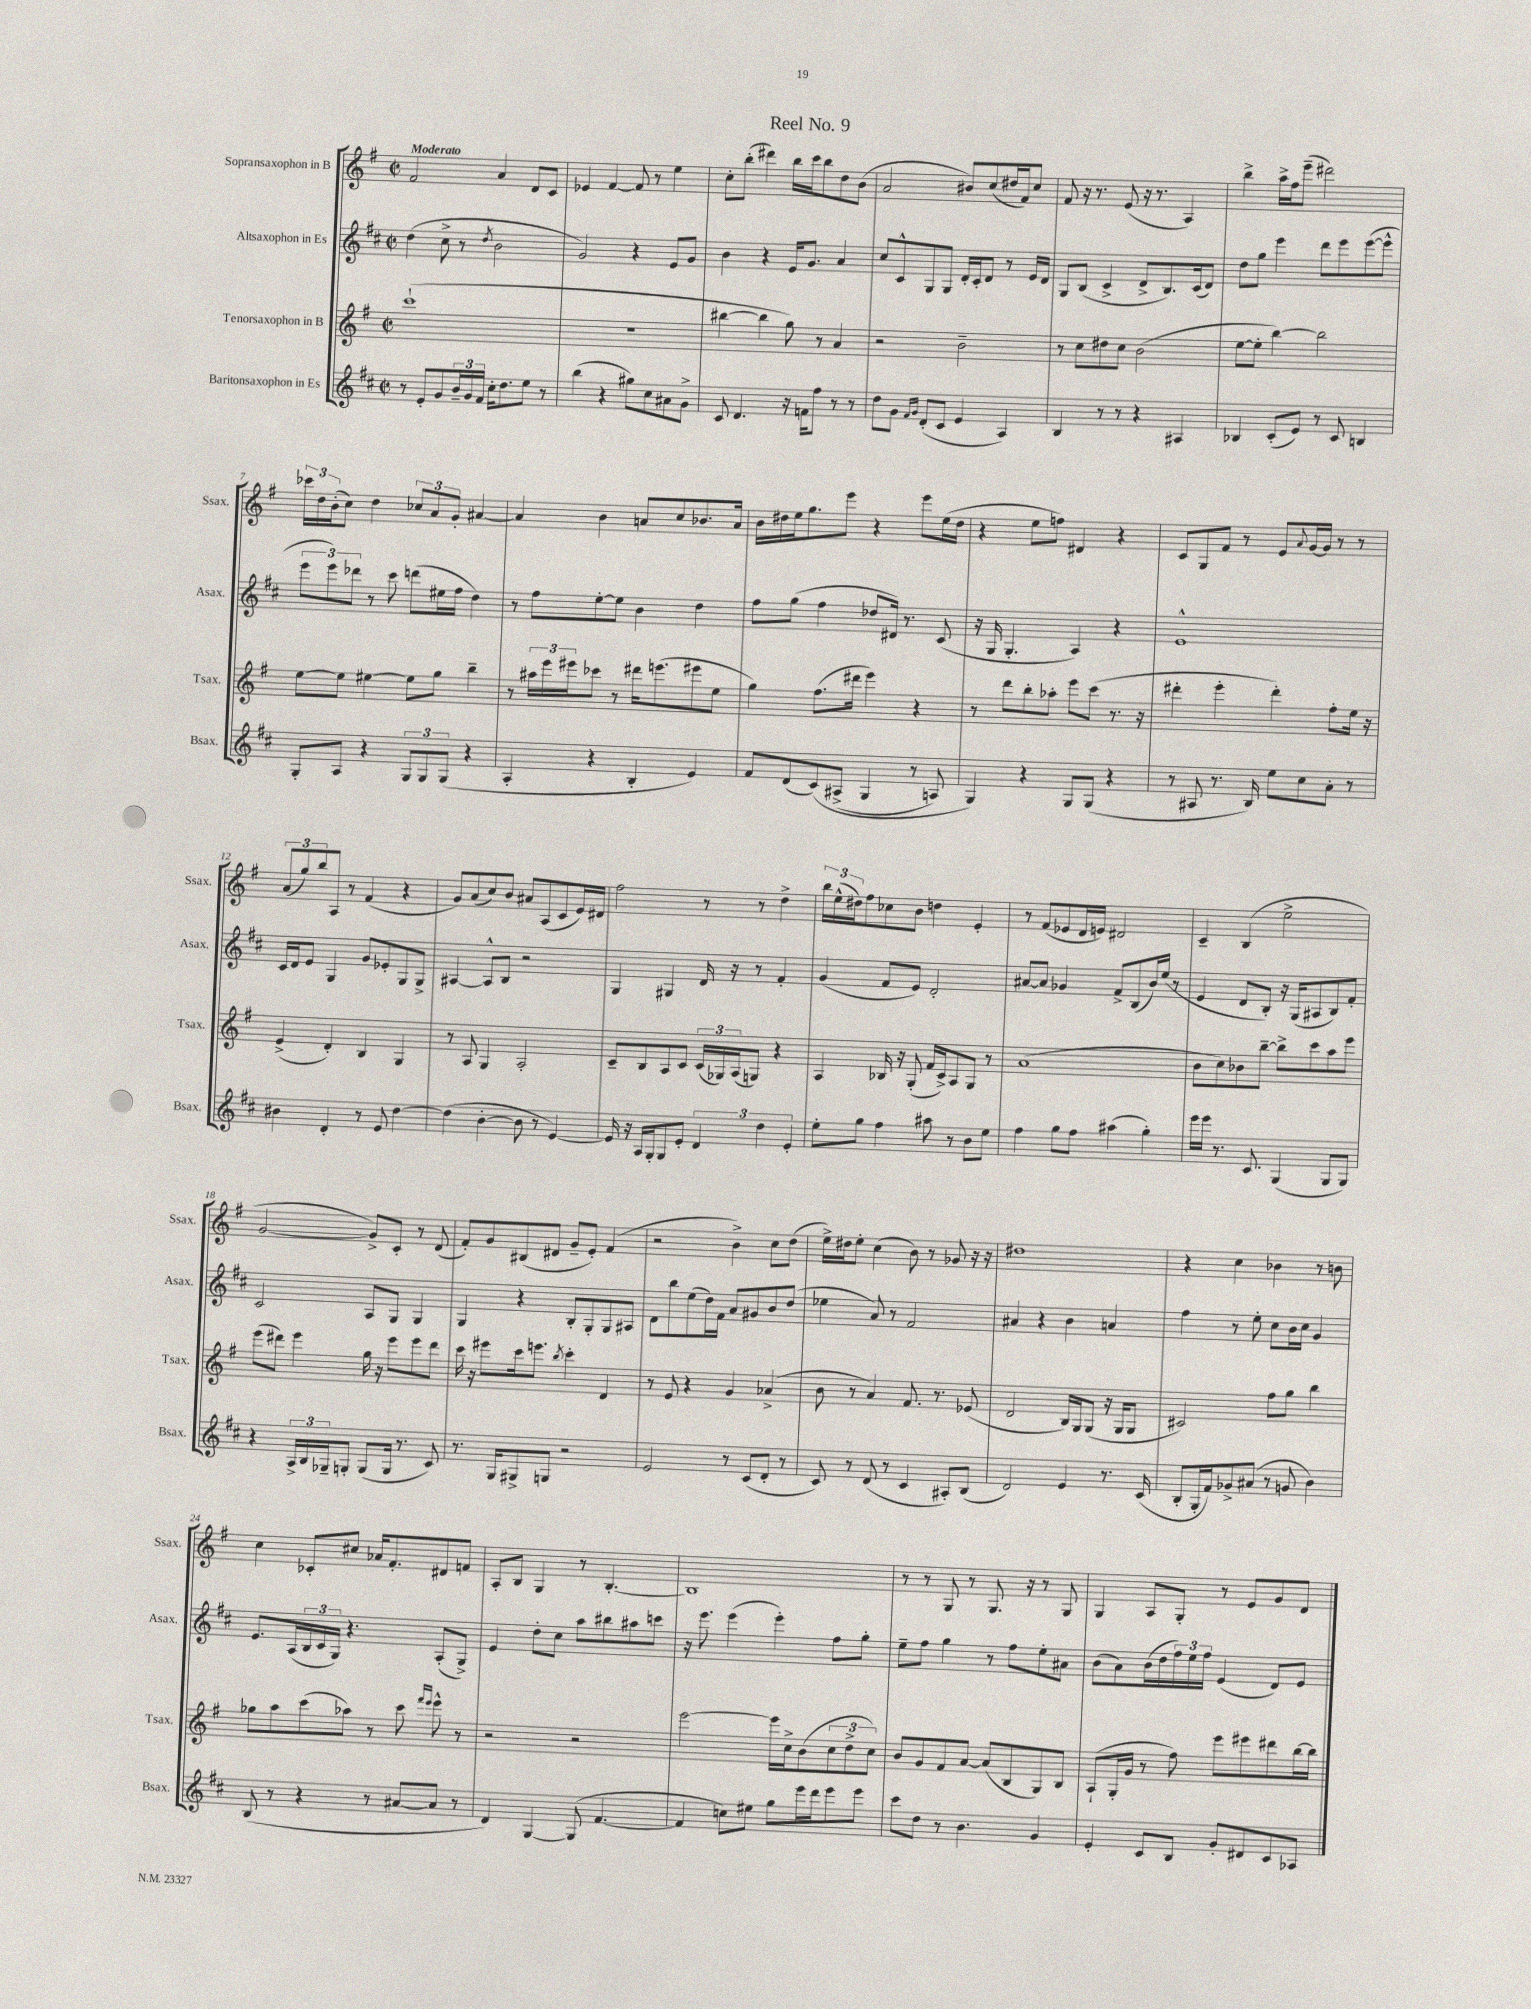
\header { title = "Reel No. 9" }
<<
\new StaffGroup <<
\new Staff = "s0" \with { instrumentName = "Sopransaxophon in B" shortInstrumentName = "Ssax." } {
    \clef treble \key g \major \defaultTimeSignature \time 2/2 \tempo "Moderato"
    fis'2 a'4 d'8 c'8 |
    ees'4 fis'4~ fis'8 r8 e''4 |
    c''8-. b''8-.( dis'''4) b''16 c'''16 b''8 d''8 b'8( |
    a'2 bis'8) c''8( dis''16 fis'16) c''8 |
    fis'8 r16 r8. e'8( r16 r8. a4) |
    b''4-> a''16-> fis''16 e'''8--( dis'''2) |
    \tuplet 3/2 { ces'''16 d''16 b'16-.( } c''8) d''4 \tuplet 3/2 { ces''8 a'8 g'8-. } ais'4~ |
    ais'4 b'4 a'8 c''8 bes'8. a'16 |
    b'16 dis''16 e''16 g''8. e'''8 r4 e'''8 e''16( dis''16 |
    r4 e''8 f''8) dis'4 r4 |
    c'8 g8 fis'8 r8 e'8 \appoggiatura { a'8 } g'16~ g'16 r8 r8 |
    \tuplet 3/2 { a'8( g''8) b''8 } a8 r8 fis'4( r4 |
    g'8) a'8( c''8) b'8 ais'8 a8( c'8 e'16) dis'16 |
    fis''2 r8 r8 d''4-> |
    \tuplet 3/2 { b''16 e''16-^( dis''16) } fis''8 ces''8 b'8 d''4 e'4-. |
    r8 fis'8( ees'8 d'16 e'16) dis'2 |
    c'4-- b4( e''2-> |
    g'2~ g'8->) c'8-. r8 d'8( |
    fis'8-.) g'8 bis8( dis'8 g'8-- e'8-.) fis'4( |
    r2 b'4->) c''8 d''8( |
    e''16->) dis''16 e''8-. c''4( b'8) r8 ges'8 r16 r16 |
    dis''1 |
    r4 c''4 bes'4 r8 b'8 |
    c''4 ces'8-. cis''8 aes'16 fis'8.-. dis'8 f'8 |
    a8-. b8 g4 r8 b4.~-. |
    b1 |
    r8 r8 g8 r8 g8. r16 r8 g8 |
    g4 a8 g8-. r8 e'8 g'8 d'8 \bar "|." |
}
\new Staff = "s1" \with { instrumentName = "Altsaxophon in Es" shortInstrumentName = "Asax." } {
    \clef treble \key d \major \defaultTimeSignature \time 2/2
    d''4( cis''8-> r8 \acciaccatura { d''8 } b'2 |
    g'2) r4 e'8 g'8 |
    b'4 r4 e'16 g'8. a'4 |
    cis''8 cis'8-^ g8 g8 d'16-. cis'16-. d'8 r8 e'16 d'16 |
    g8 b8( cis'4-> d'8-> b8.) cis'16( d'8) |
    d''8 g''8 e'''4 d'''8 e'''8 e'''8~( e'''8-^ |
    \tuplet 3/2 { e'''8 e'''8) des'''8 } r8 cis'''8 d'''8( eis''16 fis''16 d''4) |
    r8 fis''8 e''8~-. e''8 b'4 d''4 |
    fis''8 g''8( fis''4 des''8 dis'16) r8. cis'8( |
    r16 g16 g4.-. a4) r4 |
    e'1-^ |
    cis'16 d'16 e'8 g4 g'8 ees'8-. g8 g8-> |
    ais4~ ais8-^ b8 r2 |
    g4 gis4 d'16 r16 r8 fis'4-. |
    g'4( fis'8 e'8) d'2-. |
    ais'8~ ais'8 ges'4 fis'8-> b8( b'16) e''16( r8 |
    e'4 d'8 b8-.) r16 g16( ais8 b8) fis'8-. |
    cis'2 a8 g8 g4 |
    g4 r4 b8-. g8-. g8 ais8 |
    d'8 b''8 e''8( d''16) fis'16 a'8 gis'8 b'8 d''8( |
    ees''4 a'8) r8 fis'2 |
    ais'4 r4 b'4 a'4 |
    fis''4 r8 e''8-. cis''8 b'16 cis''16 g'4 |
    e'8. a16( \tuplet 3/2 { b16 cis'16 g16) } r4. a8-.( g8->) |
    e'4 d''8-. cis''8 a''8 bis''8 ais''8 c'''8 |
    r16 e'''8. e'''4( e'''4-.) fis''8 g''8-. |
    e''8-- fis''8 g''4 r8 fis''8 e''8-. ais'8 |
    b'8( a'8) b'16( d''16 \tuplet 3/2 { fis''16) e''16 fis''16 } e'4( d'8) e'8 \bar "|." |
}
\new Staff = "s2" \with { instrumentName = "Tenorsaxophon in B" shortInstrumentName = "Tsax." } {
    \clef treble \key g \major \defaultTimeSignature \time 2/2
    c'''1-!( |
    R1 |
    bis''4~ bis''4 g''8) r8 a'4 |
    r2 b'2-- |
    r8 c''8 dis''8 c''8 b'2( |
    e''8~ e''8-. b''4~) b''2 |
    e''8~ e''8 eis''4~ eis''8 g''8 b''4-- |
    r8 \tuplet 3/2 { ais''16 e'''16 eis'''16 } ces'''8 r8 dis'''16 e'''8.( eis'''8 e''8 |
    g''4) fis''8.( dis'''16 e'''4) r4 |
    r8 d'''8 b''8-. aes''8-. e'''8 c'''8( r8. r16 |
    dis'''4-. e'''4-. dis'''4-.) fis''8-. e''16 r16 |
    e'4->( d'4-.) b4 g4 |
    r8 a8 g4 a2-. |
    c'8-- b8 a8 c'8 \tuplet 3/2 { c'16( ges16) a16( } g8) r4 |
    a4 bes16 r16 g8-.( fis'16 c'16->) a8 g8 r8 |
    a'1( |
    b'8 c''8) bes'8 b''8~-- b''8-> c'''8 a''8 e'''8 |
    e'''8( dis'''8) e'''4 g''16 r16 e'''8 e'''8 dis'''8 |
    c'''16 r16 eis'''8 c'''16 e'''8. \acciaccatura { b''8 } c'''4-. d'4 |
    r8 e'8 r4 g'4 aes'4->( |
    b'8 r8 a'4) fis'8. r8. ees'8( |
    d'2 b16) g16 g8( r16 g16 g8 |
    cis'2) fis''8 g''8 b''4 |
    ges''8 a''8 c'''8( aes''8) r8 c'''8 \grace { fis'''16 e'''16 } e'''8-^ r8 |
    r2 r2 |
    e'''2~ e'''16 c''16-> b'8( \tuplet 3/2 { c''8 d''8-> c''8) } |
    b'8 g'8 fis'8 a'8~ a'8( b8 g8) b8 |
    a8-!( g16-. g'16 r8 fis''8) e'''8 eis'''8 dis'''8 b''16~ b''16 \bar "|." |
}
\new Staff = "s3" \with { instrumentName = "Baritonsaxophon in Es" shortInstrumentName = "Bsax." } {
    \clef treble \key d \major \defaultTimeSignature \time 2/2
    r8 e'8-. g'8 \tuplet 3/2 { b'16-- g'16 fis'16 } cis''16-. d''8. e''8 r8 |
    b''4( r4 gis''8) cis''8 ais'8 g'8-> |
    cis'8 d'4. r16 f'16 fis''8 r8 r8 |
    d''8 g'8 \grace { fis'16 g'16 } d'8-.( cis'8 e'4 a4) |
    b4 r8 r8 r4 ais4 |
    bes4 cis'8-.( e'8) r8 cis'8 b4 |
    g8-. a8 r4 \tuplet 3/2 { g8 g8 g8( } r4 |
    a4-. r4 b4-. e'4) |
    fis'8 d'8( cis'8)\( ais8->( g4 r8 a8) |
    g4\) r4 g8 g8( r4 |
    r8 ais8 r8. b16) e''8 cis''8 a'8-. r8 |
    bis'4 d'4-. r8 e'8 d''4~ |
    d''4( b'4~-. b'8 r8 e'4~) |
    e'16 r16 a16 g16-. g8 e'8-. \tuplet 3/2 { d'4 d''4 e'4-. } |
    e''8-. g''8 fis''4 ais''8 r8 b'8 e''8 |
    fis''4 g''8 fis''8 ais''4( g''4-.) |
    e'''16 e'''16 r8. cis'8. g4( g8 g8) |
    r4 \tuplet 3/2 { a16-> b16 ges16-- } g8-. g8( g16 r8. cis'8) |
    r8. g16 gis8-> g8 r2 |
    e'2 r8 cis'8( d'8-. r8 |
    cis'8) r8 d'8( r8 cis'4 ais8-.) b8( |
    d'2) e'4 r8. cis'16( |
    b8-. g16-. fis'16) ges'8-> ais'8( r8 g'8 b'4) |
    b8( r8 r4 r8 ais'8~ ais'8 r8 |
    d'4) g4~ g8( fis'4.~ |
    fis'4 c''8) eis''8 g''8 e'''16 d'''16 e'''8 e'''8 |
    cis'''8 d''8 r8 b'4. g'4 |
    e'4-. cis'8 b8 g'8-. dis'8 cis'8 aes8 \bar "|." |
}
>>
>>
